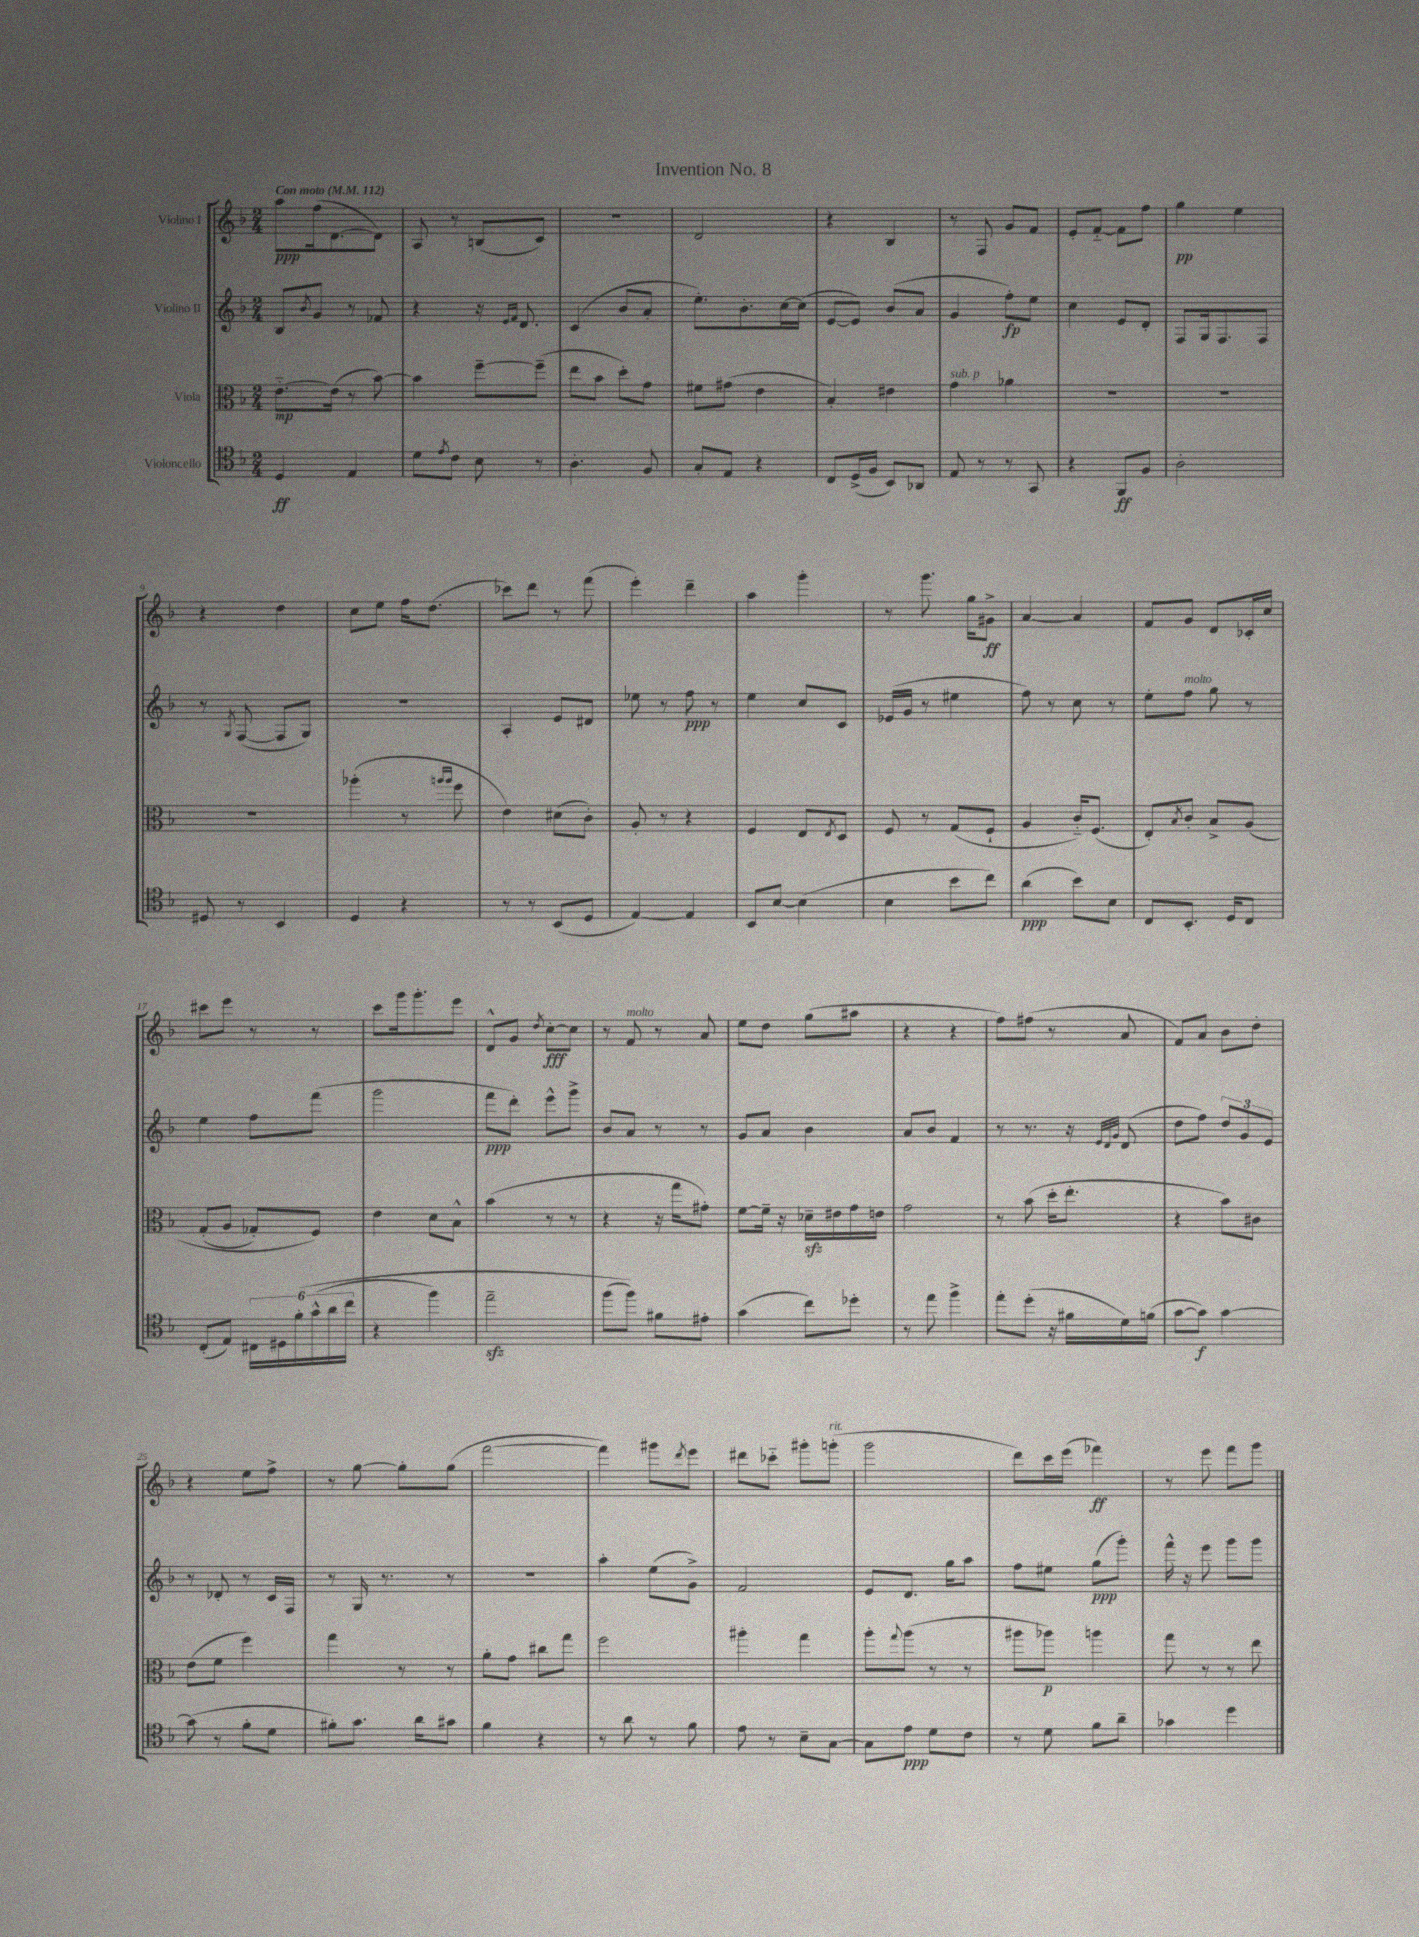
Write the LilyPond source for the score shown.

\header { title = "Invention No. 8" }
<<
\new StaffGroup <<
\new Staff = "s0" \with { instrumentName = "Violino I" } {
    \clef treble \key f \major \numericTimeSignature \time 2/4 \tempo "Con moto" 4 = 112
    a''8\ppp f''16( d'8.~ d'8) |
    a8 r8 b8( c'8) |
    R2 |
    d'2 |
    r4 bes4 |
    r8 f8 g'8 f'8 |
    e'8-. f'8~-_ f'8 f''8 |
    g''4\pp e''4 |
    r4 d''4 |
    c''8 e''8 f''16 d''8.( |
    ces'''8) d'''8 r8 f'''8( |
    e'''4-.) d'''4-- |
    a''4 g'''4-. |
    r8 g'''8. g''16 gis'8->\ff |
    a'4~ a'4 |
    f'8 g'8 d'8 ces'16-. c''16 |
    cis'''8 e'''8 r8 r8 |
    c'''8 g'''16 g'''8.-. e'''8 |
    d'8-^ g'8 \acciaccatura { d''8 } c''8~-.\fff c''8 |
    r8 f'8^\markup { \italic "molto" } r8 a'8 |
    e''8 d''8 g''8( ais''8 |
    r4 r4 |
    f''8) fis''8( r8 a'8 |
    f'8) a'8 bes'8 d''8-. |
    r4 e''8 f''8-> |
    r8 g''8~ g''8-. g''8( |
    f'''2~ |
    f'''4) gis'''8 \acciaccatura { d'''8 } e'''8 |
    dis'''8 ces'''8-_ gis'''8-. g'''8-.^\markup { \italic "rit." }( |
    g'''2 |
    d'''8) c'''16 e'''16( fes'''4\ff) |
    r8 e'''8 f'''8 g'''8 \bar "|." |
}
\new Staff = "s1" \with { instrumentName = "Violino II" } {
    \clef treble \key f \major \numericTimeSignature \time 2/4
    bes8 \acciaccatura { bes'8 } g'8 r8 fes'8 |
    r4 r16 \grace { e'16 f'16 } d'8. |
    c'4( bes'8 a'8-. |
    e''8.-.) bes'8.-. c''16~ c''16( |
    e'8~ e'8) bes'8( a'8 |
    g'4 f''8-.\fp) e''8 |
    c''4 e'8 d'8-. |
    f8 g16 f8. f8 |
    r8 \acciaccatura { g8 } f8~( f8 g8) |
    r2 |
    a4-. e'8 dis'8 |
    ees''8 r8 f''8\ppp r8 |
    e''4 c''8 c'8 |
    ees'16( g'16 r8 eis''4 |
    f''8) r8 c''8 r8 |
    e''8-. f''8^\markup { \italic "molto" } g''8 r8 |
    e''4 f''8 f'''8( |
    g'''2 |
    f'''8\ppp d'''8-.) e'''8-^ g'''8-> |
    bes'8 a'8 r8 r8 |
    g'8 a'8 bes'4 |
    a'8 bes'8 f'4 |
    r8 r8. r16 \grace { e'32 d'32 g'32 } d'8( |
    d''8 f''8) \tuplet 3/2 { d''8 g'8 e'8 } |
    r8 des'8-. r8 c'16 f16 |
    r8 g16 r8. r8 |
    r2 |
    a''4-. e''8( g'8->) |
    f'2 |
    e'8 d'8. g''16 a''8 |
    f''8 eis''8 g''8\ppp( g'''8-.) |
    f'''16-^ r16 e'''8 g'''8 g'''8 \bar "|." |
}
\new Staff = "s2" \with { instrumentName = "Viola" } {
    \clef alto \key f \major \numericTimeSignature \time 2/4
    e'8.~-_\mp e'16( r8 bes'8~) |
    bes'4 f''8~-- f''8--( |
    e''8 bes'8 d''8-.) g'8 |
    fis'8 gis'8( e'4 |
    bes4-.) eis'4 |
    g'4^\markup { \italic "sub. p" } aes'4 |
    R2 |
    R2 |
    R2 |
    aes''4-.( r8 \grace { a''16 a''16 } f''8 |
    e'4) dis'8( c'8-.) |
    a8-. r8 r4 |
    f4 e8 \acciaccatura { e8 } d8 |
    f8 r8 g8( f8-! |
    a4 c'16-_) f8.( |
    e8-.) \acciaccatura { bes8 } c'8-. bes8-> a8\( |
    g8-.( a8 ges8-.) f8\) |
    e'4 d'8 bes8-^ |
    bes'4( r8 r8 |
    r4 r16 g''16 gis'8-.) |
    f'8~ f'16-- r16 des'16--\sfz eis'16 g'16 e'16 |
    g'2 |
    r8 bes'8( d''16-. e''8.-. |
    r4 bes'8) cis'8 |
    e'8( f'8 f''4) |
    g''4 r8 r8 |
    a'8-. g'8 cis''8 g''8 |
    f''2 |
    ais''4-. g''4 |
    a''8-. \appoggiatura { g''8 } a''8( r8 r8 |
    ais''8 aes''8\p) a''4 |
    g''8 r8 r8 e''8 \bar "|." |
}
\new Staff = "s3" \with { instrumentName = "Violoncello" } {
    \clef tenor \key f \major \numericTimeSignature \time 2/4
    d4\ff e4 |
    d'8 \acciaccatura { e'8 } c'8 bes8 r8 |
    a4.-. f8 |
    g8-. e8 r4 |
    c8 d16->( f16 bes,8) aes,8 |
    e8 r8 r8 g,8 |
    r4 f,8\ff f8 |
    a2-. |
    dis8 r8 bes,4 |
    d4 r4 |
    r8 r8 bes,8( d8 |
    e4~) e4 |
    bes,8 bes8~ bes4( |
    bes4 bes'8 c''8) |
    a'4\ppp( bes'8) bes8 |
    c8 bes,8.-. d16 c8 |
    c8-.( e8) \tuplet 6/4 { cis16 dis16 f'16-.\( g'16-^( a'16 c''16 } |
    r4 f''4) |
    e''2--\sfz |
    f''8( f''8)\) fis'8 eis'8-. |
    g'4( c''8) des''8-. |
    r8 e''8 f''4-> |
    e''8-. d''8-.( r16 fis'16 d'16) f'16( |
    g'8~ g'8\f) g'4~ |
    g'8( r8 f'8-. d'8 |
    fis'8-.) g'8. a'16 gis'8 |
    f'4 r4 |
    r8 a'8 r8 f'8 |
    e'8 r8 bes8-- g8~ |
    g8 e'8\ppp d'8 c'8 |
    r8 d'8 f'8 a'8-- |
    ges'4 d''4 \bar "|." |
}
>>
>>
